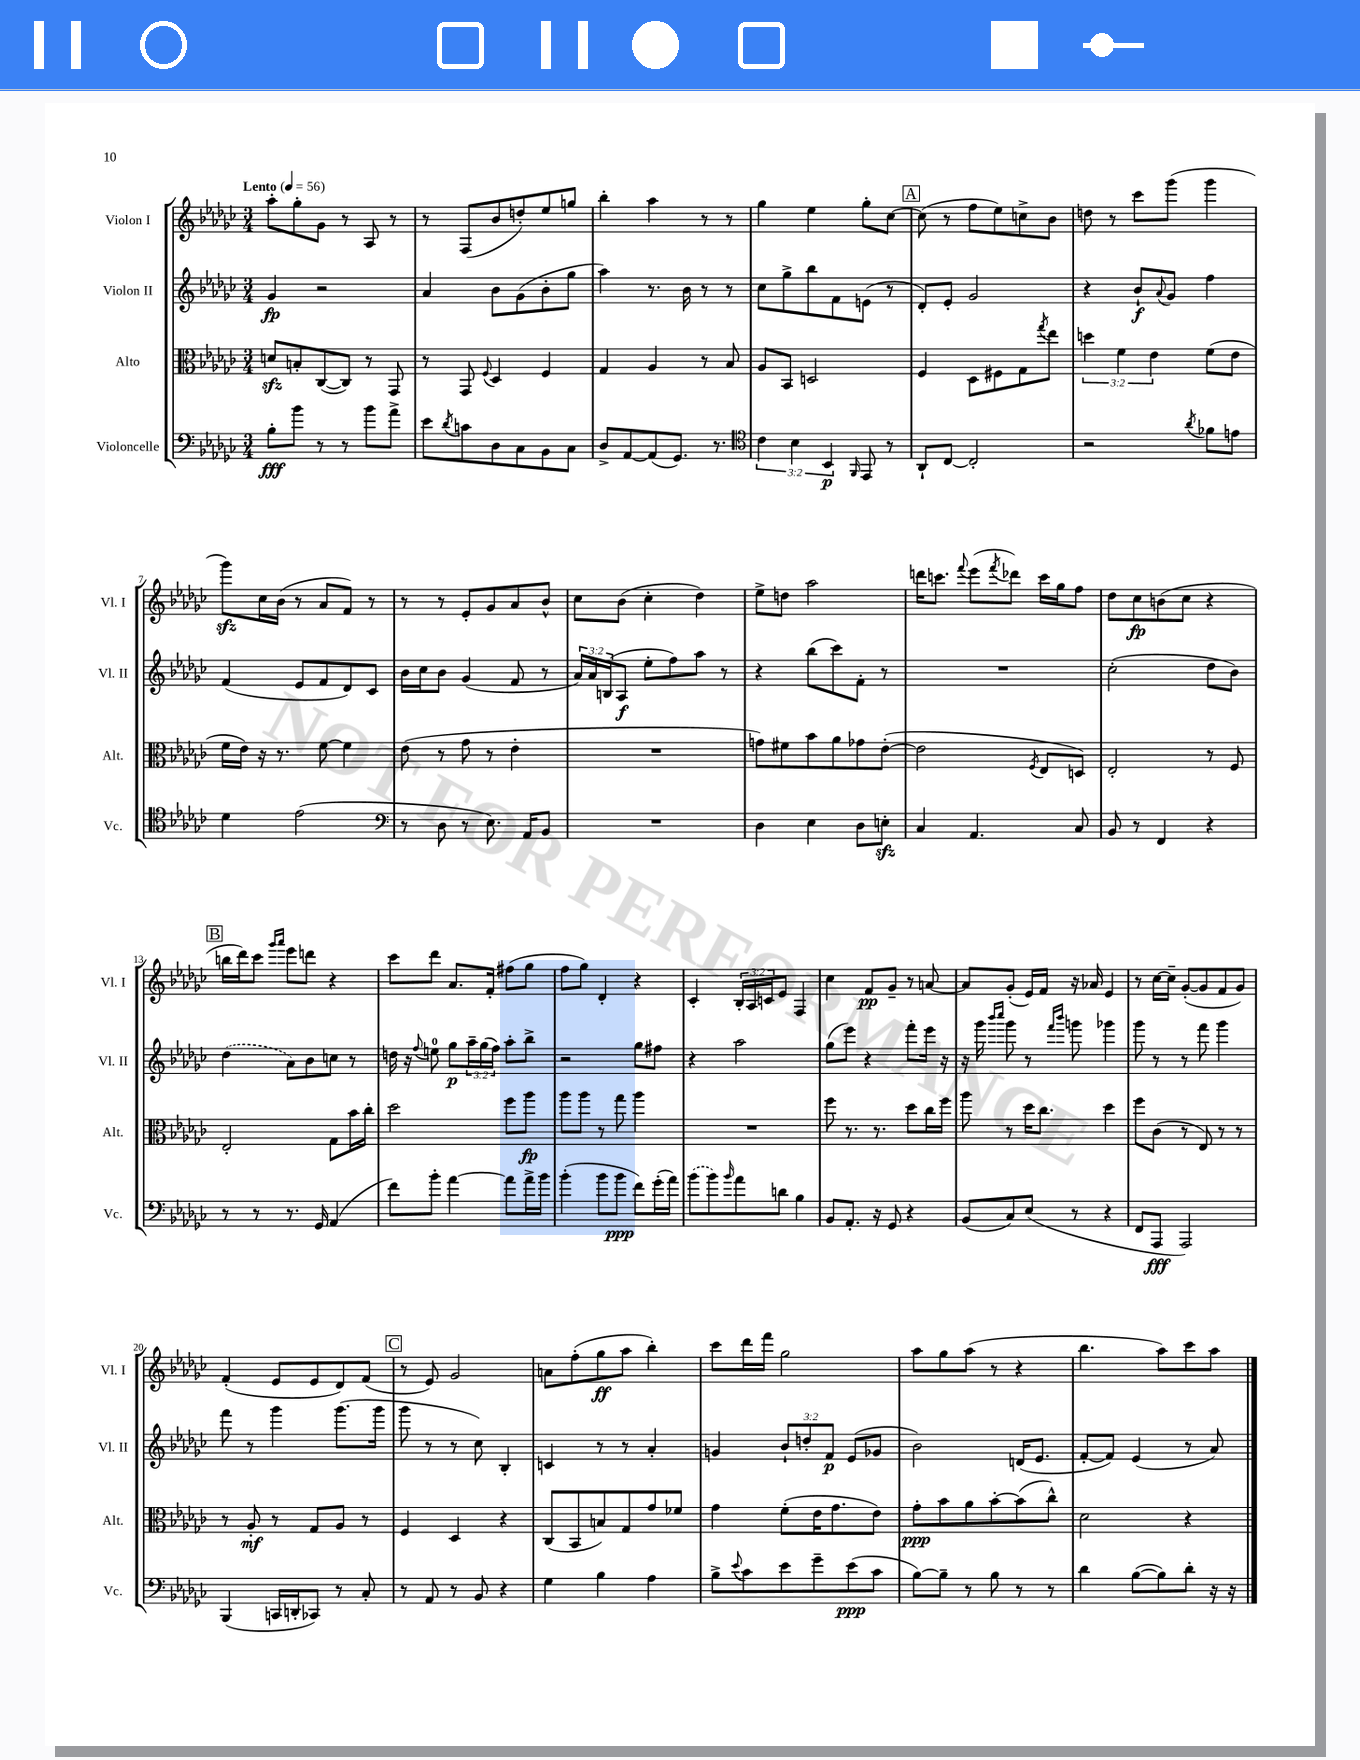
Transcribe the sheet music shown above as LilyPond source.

<<
\new StaffGroup <<
\new Staff = "s0" \with { instrumentName = "Violon I" shortInstrumentName = "Vl. I" } {
    \clef treble \key ges \major \numericTimeSignature \time 3/4 \override Staff.TupletNumber.text = #tuplet-number::calc-fraction-text \tempo "Lento" 4 = 56
    aes''8-. ges''8-. ges'8 r8 aes8 r8 |
    r8 f8( bes'8 d''8-.) ees''8 g''8 |
    bes''4-. aes''4 r8 r8 |
    ges''4 ees''4 ges''8-. ces''8~ |
    \mark \markup { \box "A" } ces''8( r8 f''8 ees''8) c''8-> bes'8 |
    d''8 r8 ces'''8 ges'''8( ges'''4 |
    ges'''8\sfz) ces''16 bes'16( r8 aes'8 f'8) r8 |
    r8 r8 ees'8-. ges'8 aes'8 bes'8-^ |
    ces''8 bes'8( ces''4-. des''4) |
    ees''8-> d''8 aes''2 |
    d'''16 c'''8. \appoggiatura { f'''8 } ees'''8( \acciaccatura { f'''8 } des'''8) c'''16 ges''16 f''8 |
    des''8 ces''8\fp b'8( ces''8 r4 |
    \mark \markup { \box "B" } b''16 des'''16) ces'''8 \grace { ges'''16 aes'''16 } ees'''8 d'''8 r4 |
    ces'''8 des'''8 aes'8. f'16-. fis''8( ges''8 |
    f''8 ges''8) des'4-. r4 |
    ces'4-. \tuplet 3/2 { bes16-. aes16 c'16 } ees'8 f4 |
    ces''4 f'8\pp ges'8-- r8 a'8~ |
    a'8 ges'8-.( ees'16) f'16 r16 aes'16 ees'4 |
    r8 ces''16~ ces''16-- ges'8~-.( ges'8 f'8 ges'8) |
    f'4-.( ees'8 ees'8 des'8) f'8( |
    \mark \markup { \box "C" } r8 ees'8) ges'2 |
    a'8 f''8-.( ges''8\ff aes''8 bes''4-.) |
    ces'''8 des'''16 f'''16 ges''2 |
    aes''8 ges''8 aes''8( r8 r4 |
    bes''4. aes''8) ces'''8 aes''8 \bar "|." |
}
\new Staff = "s1" \with { instrumentName = "Violon II" shortInstrumentName = "Vl. II" } {
    \clef treble \key ges \major \numericTimeSignature \time 3/4 \override Staff.TupletNumber.text = #tuplet-number::calc-fraction-text
    ges'4\fp r2 |
    aes'4 bes'8 ges'8( bes'8-. ges''8 |
    aes''4) r8. bes'16 r8 r8 |
    ces''8 ges''8-> bes''8 f'8 e'8( r8 |
    \mark \markup { \box "A" } des'8-.) ees'8-. ges'2 |
    r4 bes'8-!\f \appoggiatura { aes'8 } ges'8 f''4 |
    f'4( ees'8 f'8 des'8) ces'8 |
    bes'16 ces''16 bes'8 ges'4( f'8 r8 |
    \tuplet 3/2 { aes'16) aes'16 b16( } aes8\f ees''8-. f''8) aes''8 r8 |
    r4 bes''8( ces'''8) f'8-. r8 |
    R2. |
    ces''2-.( des''8 bes'8) |
    \mark \markup { \box "B" } \once \slurDashed des''4( aes'8) bes'8 c''8 r8 |
    d''16 r16 \appoggiatura { f''8 } e''8-0 ges''8\p \tuplet 3/2 { aes''16-- ges''16( f''16) } aes''8-. bes''8-> |
    r2 ges''8 fis''8 |
    r4 aes''2 |
    ges''8( ees'''8) r4 f'''8-. ees'''16 r16 |
    r16 ges'''16 \grace { bes'''16 ces''''16 } ges'''8 r8 \grace { f'''16 bes'''16 } g'''8 ges'''4 |
    ges'''8 r8 r8 f'''8 ges'''4 |
    f'''8 r8 ges'''4 ges'''8.( ges'''16 |
    \mark \markup { \box "C" } ges'''8 r8 r8 ces''8) bes4-. |
    c'4 r8 r8 aes'4-. |
    g'4 \tuplet 3/2 { bes'8-! d''8-. f'8\p } ees'8( ges'8 |
    bes'2) d'16( ees'8. |
    f'8~-. f'8) ees'4( r8 aes'8) \bar "|." |
}
\new Staff = "s2" \with { instrumentName = "Alto" shortInstrumentName = "Alt." } {
    \clef alto \key ges \major \numericTimeSignature \time 3/4 \override Staff.TupletNumber.text = #tuplet-number::calc-fraction-text
    d'8\sfz b8-. ces8~( ces8) r8 ges,8 |
    r8 ges,8 \appoggiatura { f8 } des4 f4 |
    ges4 aes4 r8 bes8 |
    aes8 bes,8 d2 |
    \mark \markup { \box "A" } f4 des8 fis8 ges8 \acciaccatura { ges''8 } ees''8 |
    \tuplet 3/2 { d''4 f'4 ees'4 } f'8( ees'8 |
    f'16 ees'16) r16 r8. f'8~ f'4 |
    ees'8( r8 ges'8 r8 ees'4-. |
    R2. |
    g'8) fis'8 bes'8 aes'8 ges'8 ees'8~-.( |
    ees'2 \acciaccatura { f8 } ees8 d8) |
    ees2-. r8 f8 |
    \mark \markup { \box "B" } ees2-. ges8 bes'16 ces''16-. |
    des''2 f''8 aes''8\fp |
    aes''8 aes''8 r8 ges''8 aes''4 |
    R2. |
    f''8 r8. r8. des''8 ces''16 f''16 |
    aes''8 r8 des''16 ces''8. des''4 |
    f''8 ces'8( r8 ees8) r8 r8 |
    r8 aes8-.\mf r8 ges8 aes8 r8 |
    \mark \markup { \box "C" } f4 des4 r4 |
    ces8( bes,8 b8) ges8 ges'8 fes'8 |
    ges'4 f'8-.( ees'16 ges'8. ees'8) |
    ges'8-.\ppp bes'8 aes'8 bes'8~-. bes'8( ces''8-^) |
    des'2 r4 \bar "|." |
}
\new Staff = "s3" \with { instrumentName = "Violoncelle" shortInstrumentName = "Vc." } {
    \clef bass \key ges \major \numericTimeSignature \time 3/4 \override Staff.TupletNumber.text = #tuplet-number::calc-fraction-text
    bes8-.\fff bes'8 r8 r8 bes'8 aes'8-> |
    ees'8 \acciaccatura { des'8 } c'8 des8 ces8 bes,8 ces8 |
    des8-> aes,8~ aes,8( ges,8.) r8. |
    \clef tenor \tuplet 3/2 { ces'4 bes4 bes,4\p } \grace { f,16 } ees,8 r8 |
    \mark \markup { \box "A" } aes,8-! ces8~ ces2-. |
    r2 \acciaccatura { aes'8 } fes'8 e'8 |
    des'4 ees'2( |
    \clef bass r8 des8 r8 ees8.) aes,16 bes,8 |
    R2. |
    des4 ees4 des8 e8-.\sfz |
    ces4 aes,4. ces8 |
    bes,8 r8 f,4 r4 |
    \mark \markup { \box "B" } r8 r8 r8. ges,16 aes,4( |
    f'8) bes'8-. aes'4~ aes'8 aes'16-> bes'16 |
    bes'4-.( bes'8 bes'8\ppp f'8) ges'16-.( aes'16) |
    \once \slurDashed bes'8( bes'8) \grace { bes'16 } aes'8 d'8 bes4 |
    bes,8 aes,8.-. r16 ges,8 r4 |
    bes,8( ces8) ees8( r8 r4 |
    f,8 aes,,8\fff aes,,2) |
    bes,,4( c,16 d,16-. ces,8) r8 ces8-. |
    \mark \markup { \box "C" } r8 aes,8 r8 bes,8 r4 |
    ges4 bes4 aes4 |
    bes8-> \appoggiatura { ees'8 } ces'8 ees'8 ges'8-- ees'8\ppp( ces'8 |
    bes8~) bes8-- r8 bes8 r8 r8 |
    des'4 bes8~( bes8) des'8-. r16 r16 \bar "|." |
}
>>
>>
